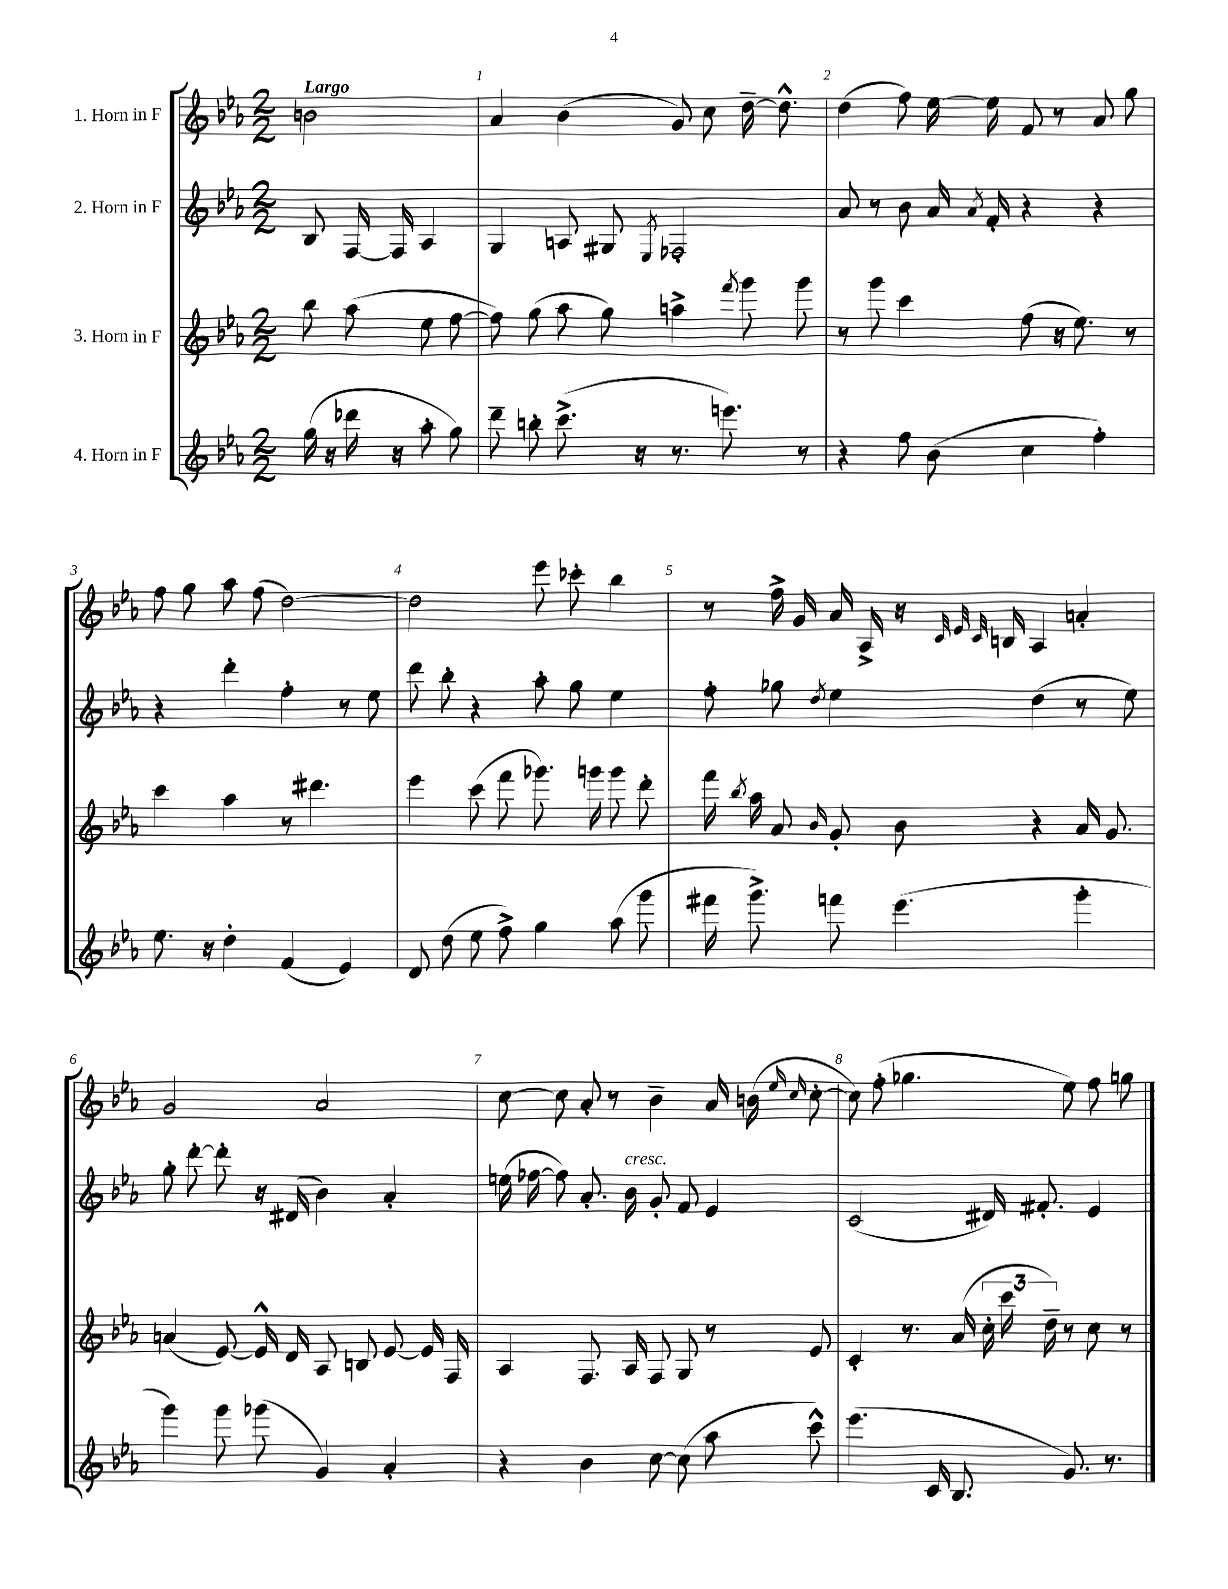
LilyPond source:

<<
\new StaffGroup <<
\new Staff = "s0" \with { instrumentName = "1. Horn in F" } {
    \clef treble \key ees \major \numericTimeSignature \time 2/2 \partial 2 \tempo "Largo"
    \autoBeamOff b'2 |
    aes'4 bes'4( g'8) c''8 d''16~-- d''8.-^ |
    d''4( f''8) ees''16~ ees''16 f'8 r8 aes'8 g''8 |
    f''8 g''8 aes''8 f''8( d''2~) |
    d''2 ees'''8 ces'''8-. bes''4 |
    r8 f''16-> g'16 aes'16 aes16-> r16 \grace { c'32 ees'32 c'32 } b16 aes4 a'4-. |
    g'2 aes'2 |
    c''8~ c''8 aes'8-. r8 bes'4-- aes'16 b'16( \grace { ees''16 c''16 } c''8~-. |
    c''8) f''8-.( ges''4. ees''8) f''8 g''8 \bar "|." |
}
\new Staff = "s1" \with { instrumentName = "2. Horn in F" } {
    \clef treble \key ees \major \numericTimeSignature \time 2/2 \partial 2
    \autoBeamOff bes8 f16~ f16 aes4 |
    g4 a8 gis8 \acciaccatura { ees8 } fes2-. |
    aes'8 r8 bes'8 aes'16 \acciaccatura { aes'8 } f'16-. r4 r4 |
    r4 d'''4-. f''4-. r8 ees''8 |
    d'''8 bes''8-. r4 aes''8-. g''8 ees''4 |
    f''8-. ges''8 \acciaccatura { d''8 } ees''4 d''4( r8 ees''8) |
    g''8-. d'''8~-. d'''8-. r16 dis'16( bes'4) aes'4-. |
    e''16( fes''16~ fes''8) aes'8.-. bes'16^\markup { \italic "cresc." } g'8-. f'8 ees'4 |
    c'2( dis'16) fis'8.-. ees'4 \bar "|." |
}
\new Staff = "s2" \with { instrumentName = "3. Horn in F" } {
    \clef treble \key ees \major \numericTimeSignature \time 2/2 \partial 2
    \autoBeamOff bes''8 aes''8( ees''8 f''8~ |
    f''8) g''8( aes''8 g''8) a''4-> \acciaccatura { f'''8 } g'''8 g'''8 |
    r8 g'''8 c'''4 f''8( r16 ees''8.) r8 |
    c'''4 aes''4 r8 dis'''4. |
    ees'''4 c'''8( f'''8 ges'''8.) g'''16 g'''8 d'''8-. |
    f'''16 \acciaccatura { bes''8 } aes''16 aes'8 \grace { bes'16 } g'8-. bes'8 r4 aes'16 g'8. |
    a'4( ees'8~) ees'16-^ d'16 aes8 b8 ees'8~ ees'16 f16 |
    aes4 f8. aes16 f8 g8 r8 ees'8 |
    c'4-. r8. aes'16( \tuplet 3/2 { c''16-. c'''16 d''16--) } r8 c''8 r8 \bar "|." |
}
\new Staff = "s3" \with { instrumentName = "4. Horn in F" } {
    \clef treble \key ees \major \numericTimeSignature \time 2/2 \partial 2
    \autoBeamOff g''16( r16 des'''16 r16 aes''8-. g''8) |
    d'''8-- b''8-. c'''8.->( r16 r8. e'''8.) r8 |
    r4 f''8 bes'8( c''4 f''4-.) |
    ees''8. r16 d''4-. f'4( ees'4) |
    d'8 d''8( ees''8 f''8->) g''4 aes''8( g'''8 |
    fis'''16 g'''8.->) f'''8 ees'''4.( g'''4-. |
    g'''4) g'''8 ges'''8( g'4) aes'4-. |
    r4 bes'4 c''8~ c''8( aes''8 c'''8-^) |
    ees'''4.( c'16 bes8. g'8.) r8. \bar "|." |
}
>>
>>
\layout { \context { \Score \override BarNumber.break-visibility = ##(#f #t #t) barNumberVisibility = #all-bar-numbers-visible } }
